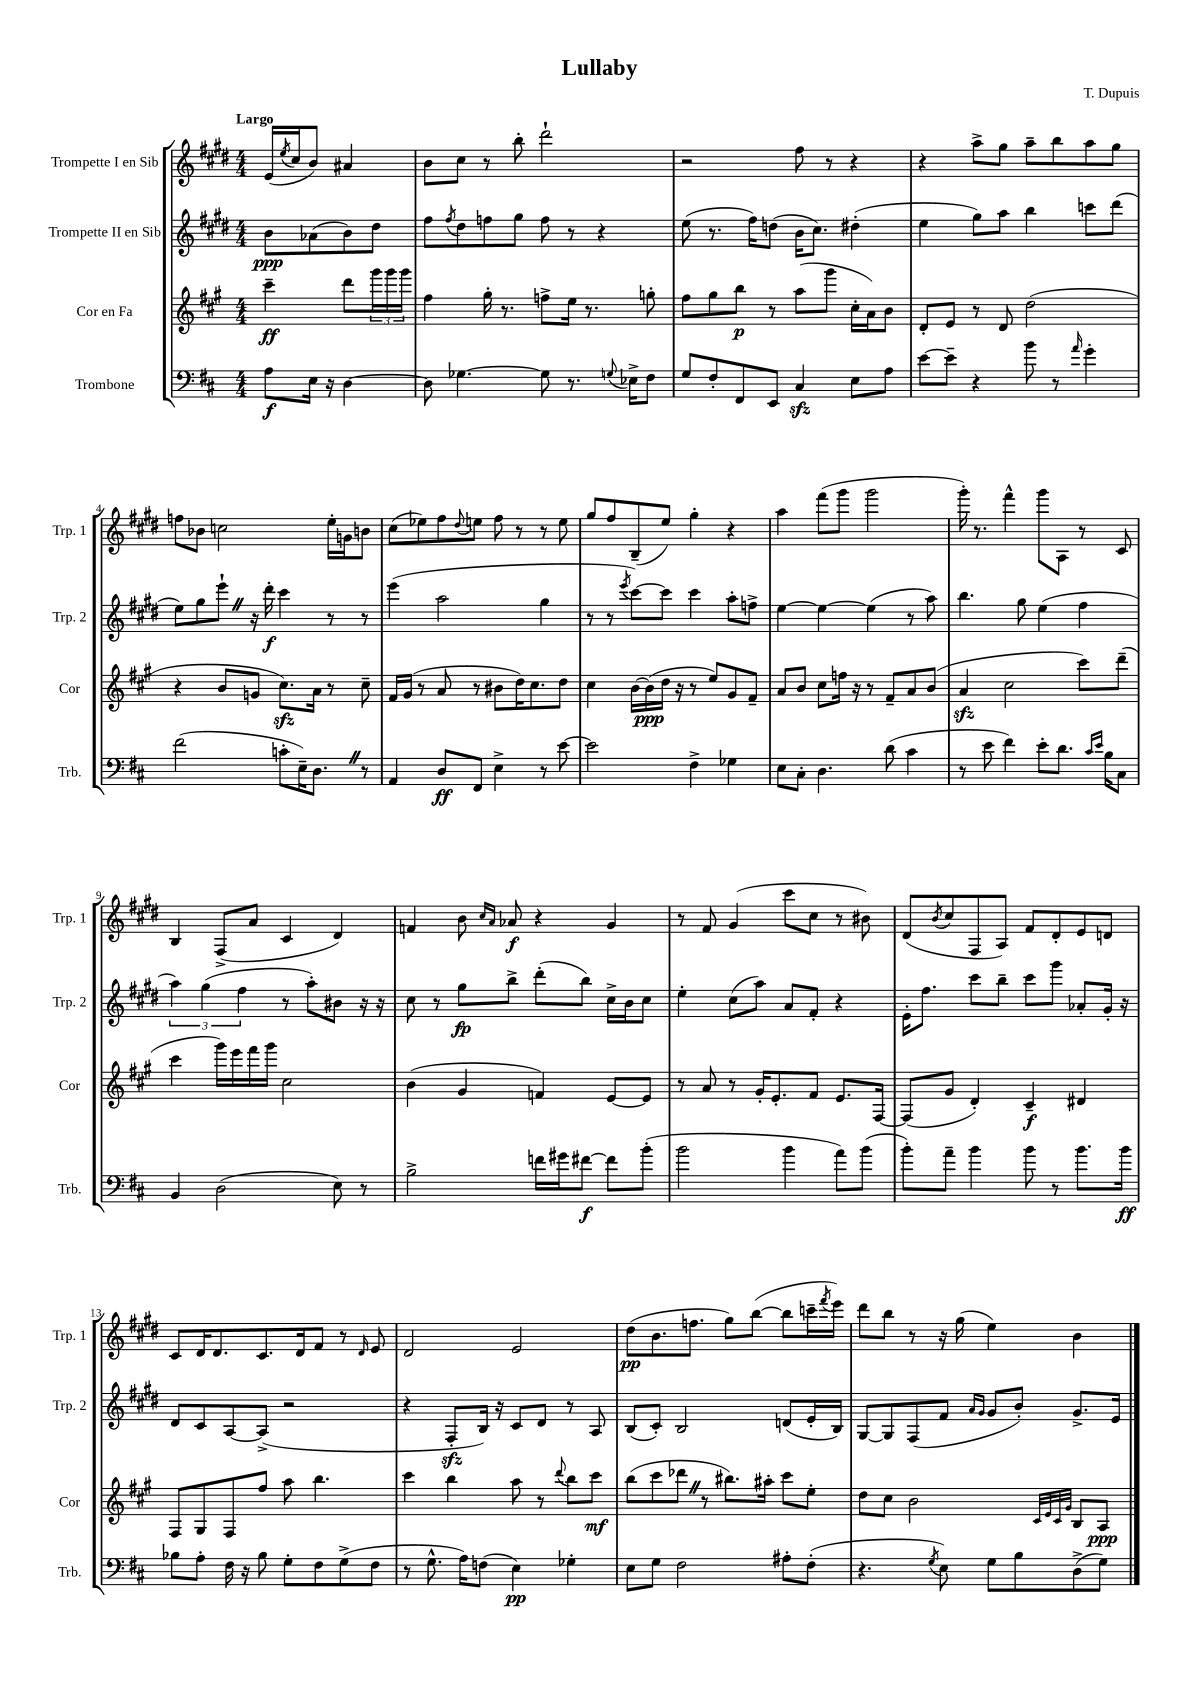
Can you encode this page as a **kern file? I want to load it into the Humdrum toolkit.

**kern	**kern	**kern	**kern
*staff4	*staff3	*staff2	*staff1
*clefF4	*clefG2	*clefG2	*clefG2
*k[f#c#]	*k[f#c#g#]	*k[f#c#g#d#]	*k[f#c#g#d#]
*M4/4	*M4/4	*M4/4	*M4/4
8A	4ccc#~	8b	(16e
.	.	.	8qee
.	.	.	16cc#
16E	.	(8a-	8b)
16r	.	.	.
[4D	8ddd	8b)	4a#
.	24ggg#	8dd#	.
.	24ggg#	.	.
.	24ggg#	.	.
=	=	=	=
8D]	4ff#	8ff#	8b
.	.	8qff#	.
[4.G-	.	8dd#	8cc#
.	16gg#'	8ff	8r
.	8.r	.	.
.	.	8gg#	8bb'
8G-]	8ff^	8ff	2ddd#`
8.r	16ee	8r	.
.	8.r	.	.
.	.	4r	.
8qqG	.	.	.
16E-^	.	.	.
8F#	8gg'	.	.
=	=	=	=
8G	8ff#	(8ee	2r
8F#'	8gg#	8.r	.
8FF#	8bb	.	.
.	.	16ff#)	.
8EE	8r	(8dd	.
4C#	(8aa	16b	8ff#
.	.	8.cc#)	.
.	8ggg#	.	8r
8E	16cc#'	(4dd#'	4r
.	16a)	.	.
8A	8b	.	.
=	=	=	=
[8e	8d'	4ee	4r
8e~]	8e	.	.
4r	8r	8gg#)	8aa^
.	8d	8aa	8gg#
8b	(2dd	4bb	8aa~
8r	.	.	8bb
16qqa	.	.	.
4g'	.	8ccc	8aa
.	.	(8ddd#	8gg#
=	=	=	=
(2f#	4r	8ee)	8ff
.	.	8gg#	8b-
.	8b	8eee`	2cc
.	8g	16r	.
.	.	16ddd#'	.
8c'	8.cc#)	4ccc#	.
16E~)	.	.	.
8.D	16a	.	.
.	8r	8r	16ee'
.	.	.	16g
8r	8cc#~	8r	8b
=	=	=	=
4AA	16f#	(4eee	(8cc#
.	(16g#	.	.
.	8r	.	8ee-)
8D	8a	2aa	8ff#
.	.	.	8qqdd#
8FF#	8r	.	8ee
4E^	8b#	.	8ff#
.	16dd)	.	8r
.	8.cc#	.	.
8r	.	4gg#	8r
[8e	8dd	.	8ee
=	=	=	=
2e]	4cc#	8r	8gg#
.	.	8r	8ff#
.	.	8qeee	.
.	[16b	[8ccc#)	(8B~
.	(16b]	.	.
.	16dd	8ccc#]	8ee)
.	16r	.	.
4F#^	8r	4ccc#	4gg#'
.	8ee)	.	.
4G-	8g#	8aa'	4r
.	8f#~	8ff^	.
=	=	=	=
8E	8a	[4ee	4aa
8C#'	8b	.	.
4.D	8cc#	4ee_	(8fff#
.	16ff	.	8ggg#
.	16r	.	.
.	8r	(4ee]	2ggg#
(8d	8f#~	.	.
4c#	8a	8r	.
.	(8b	8aa)	.
=	=	=	=
8r	4a	4.bb	16ggg#')
.	.	.	8.r
8e	.	.	.
4f#)	2cc#	.	4fff#^^
.	.	8gg#	.
8e'	.	(4ee	8ggg#
8.d	.	.	8A
.	8ccc#)	4ff#	8r
16qqc#	.	.	.
16qqe	.	.	.
16B	.	.	.
8C#	(8ddd~	.	8c#
=	=	=	=
4BB	4ccc#	6aa)	4B
.	.	(6gg#	.
(2D	16ggg#)	.	(8F#^
.	16eee	.	.
.	.	6ff#	.
.	16fff#	.	8a
.	16ggg#	.	.
.	2cc#	8r	4c#
.	.	8aa')	.
8E)	.	8b#	4d#)
8r	.	16r	.
.	.	16r	.
=	=	=	=
2B^	(4b	8cc#	4f
.	.	8r	.
.	4g#	8gg#	8b
.	.	.	16qqcc#
.	.	.	16qqa
.	.	8bb^	8a-
16f	4f)	(8ddd#'	4r
16g#	.	.	.
[8f#	.	8bb)	.
8f#]	[8e	16cc#^	4g#
.	.	16b	.
(8b'	8e]	8cc#	.
=	=	=	=
2b	8r	4ee'	8r
.	8a	.	8f#
.	8r	(8cc#	(4g#
.	16g#'	8aa)	.
.	8.e'	.	.
4b	.	8a	8ccc#
.	8f#	8f#'	8cc#
8a)	8.e	4r	8r
(8b	.	.	8b#)
.	[16F#	.	.
=	=	=	=
8b')	(8F#]	16e'	(8d#
.	.	8.ff#	.
.	.	.	8qb
8a~	8g#	.	8cc#
4b	4d')	8ccc#	8F#
.	.	8bb~	8A)
8b	4c#~	8ccc#	8f#
8r	.	8ggg#	8d#'
8.b	4d#	8a-'	8e
.	.	16g#'	8d
16b	.	16r	.
=	=	=	=
8B-	8F#	8d#	8c#
8A'	8G#	8c#	16d#
.	.	.	8.d#
16F#	8F#	[8A	.
16r	.	.	.
8B-	8ff#	(8A^]	8.c#
8G'	8aa	2r	.
.	.	.	16d#
8F#	4.bb	.	8f#
(8G^	.	.	8r
.	.	.	16qqd#
8F#	.	.	8e
=	=	=	=
8r	4ccc#	4r	2d#
8.G^^	.	.	.
.	4bb	8F#'	.
16A)	.	.	.
(8F	.	16B)	.
.	.	16r	.
4E)	8aa	8c#	2e
.	8r	8d#	.
.	8qqddd	.	.
4G-'	8bb	8r	.
.	8ccc#	8A	.
=	=	=	=
8E	(8bb	(8B	(8dd#
8G	8ccc#	8c#')	8.b
2F#	8ddd-	2B	.
.	.	.	8.ff
.	8r	.	.
.	8.bb#)	.	8gg#)
.	.	.	([8bb
.	16aa#'	.	.
8A#'	8ccc#	(8d	8bb]
(8F#'	8ee'	16e'	16ccc~
.	.	.	8qfff#
.	.	16B)	16eee)
=	=	=	=
4.r	8dd	[8G#	8ddd#
.	8cc#	8G#]	8bb
.	2b	(8F#	8r
8qG	.	.	.
8E)	.	8f#	16r
.	.	.	(16gg#
.	.	16qqa	.
.	.	16qqg#	.
8G	.	8g#	4ee)
8B	.	8b')	.
.	32qqc#	.	.
.	32qqe	.	.
.	32qqc#	.	.
.	32qqg#	.	.
(8D^	8B	8.g#^	4b
8G)	8A	.	.
.	.	16e	.
==	==	==	==
*-	*-	*-	*-
